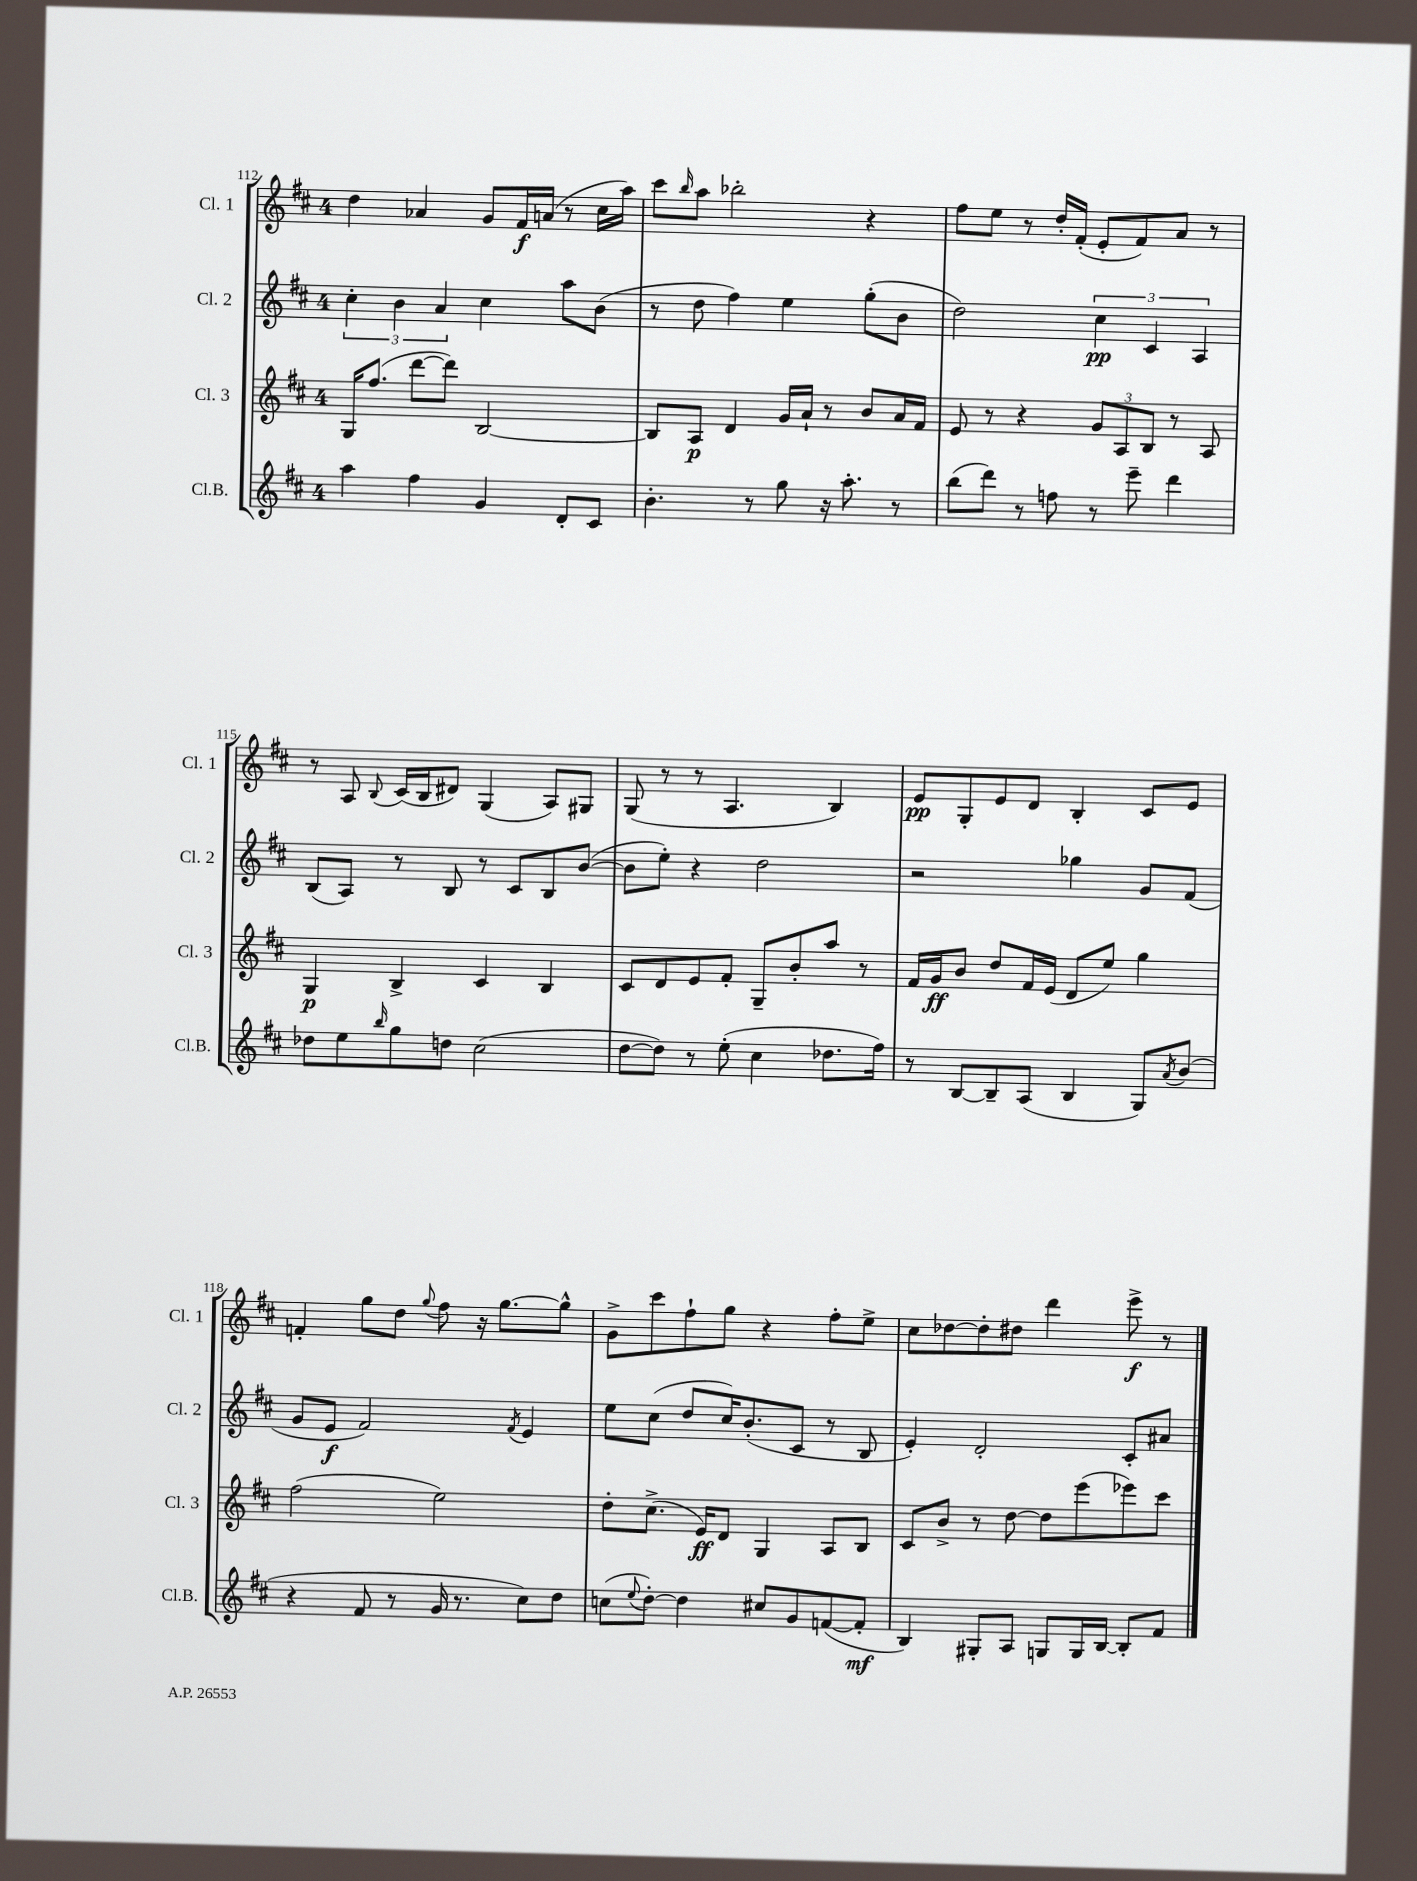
<<
\new StaffGroup <<
\new Staff = "s0" \with { instrumentName = "Cl. 1" shortInstrumentName = "Cl. 1" } {
    \clef treble \key d \major \once \override Staff.TimeSignature.style = #'single-digit \time 4/4
    d''4 aes'4 g'8 fis'16\f a'16( r8 cis''16 a''16) |
    cis'''8 \grace { b''16 } a''8 bes''2-. r4 |
    fis''8 e''8 r8 d''16-. fis'16-.( e'8-. fis'8) a'8 r8 |
    r8 a8 \appoggiatura { b8 } cis'16( b16 dis'8) g4( a8) gis8 |
    g8( r8 r8 a4. b4) |
    e'8\pp g8-. e'8 d'8 b4-. cis'8 e'8 |
    f'4-. g''8 d''8 \appoggiatura { g''8 } fis''8 r16 g''8.~ g''8-^ |
    g'8-> cis'''8 fis''8-! g''8 r4 fis''8-. e''8-> |
    cis''8 des''8~ des''8-. dis''8 d'''4 e'''8->\f r8 \bar "|." |
}
\new Staff = "s1" \with { instrumentName = "Cl. 2" shortInstrumentName = "Cl. 2" } {
    \clef treble \key d \major \once \override Staff.TimeSignature.style = #'single-digit \time 4/4
    \tuplet 3/2 { cis''4-. b'4 a'4 } cis''4 a''8 b'8( |
    r8 d''8 fis''4) e''4 g''8-.( b'8 |
    d''2) \tuplet 3/2 { cis''4\pp cis'4 a4 } |
    b8( a8) r8 b8 r8 cis'8 b8 b'8~( |
    b'8 e''8-.) r4 d''2 |
    r2 ges''4 g'8 fis'8( |
    g'8 e'8\f fis'2) \acciaccatura { fis'8 } e'4 |
    e''8 cis''8( d''8 cis''16) b'8.-.( cis'8 r8 b8 |
    e'4-.) d'2-. cis'8-. ais'8 \bar "|." |
}
\new Staff = "s2" \with { instrumentName = "Cl. 3" shortInstrumentName = "Cl. 3" } {
    \clef treble \key d \major \once \override Staff.TimeSignature.style = #'single-digit \time 4/4
    g16 fis''8.( d'''8~ d'''8) b2~ |
    b8 a8\p d'4 g'16 a'16-! r8 b'8 a'16 fis'16 |
    e'8 r8 r4 \tuplet 3/2 { g'8 a8 b8 } r8 a8 |
    g4\p b4-> cis'4 b4 |
    cis'8 d'8 e'8 fis'8-. g8-- b'8-. a''8 r8 |
    fis'16 g'16\ff b'8 d''8 fis'16 e'16( d'8 e''8) g''4 |
    fis''2( e''2) |
    d''8-. cis''8.->( e'16\ff) d'8 g4 a8 b8 |
    cis'8 b'8-> r8 d''8~ d''8 e'''8( ees'''8) cis'''8 \bar "|." |
}
\new Staff = "s3" \with { instrumentName = "Cl.B." shortInstrumentName = "Cl.B." } {
    \clef treble \key d \major \once \override Staff.TimeSignature.style = #'single-digit \time 4/4
    a''4 fis''4 g'4 d'8-. cis'8 |
    b'4.-. r8 g''8 r16 a''8.-. r8 |
    b''8( d'''8) r8 f''8 r8 e'''8-- d'''4 |
    des''8 e''8 \grace { b''16 } g''8 d''8 cis''2( |
    d''8~ d''8) r8 e''8-.( cis''4 des''8. fis''16) |
    r8 b8~ b8-- a8( b4 g8) \acciaccatura { a'8 } b'8( |
    r4 fis'8 r8 g'16 r8. cis''8) d''8 |
    c''8( \appoggiatura { e''8 } d''8~-.) d''4 cis''8 g'8 f'8~( f'8-.\mf |
    b4) gis8-. a8 g8 g16 b16~ b8-. fis'8 \bar "|." |
}
>>
>>
\layout { \context { \Score currentBarNumber = #112 } }
